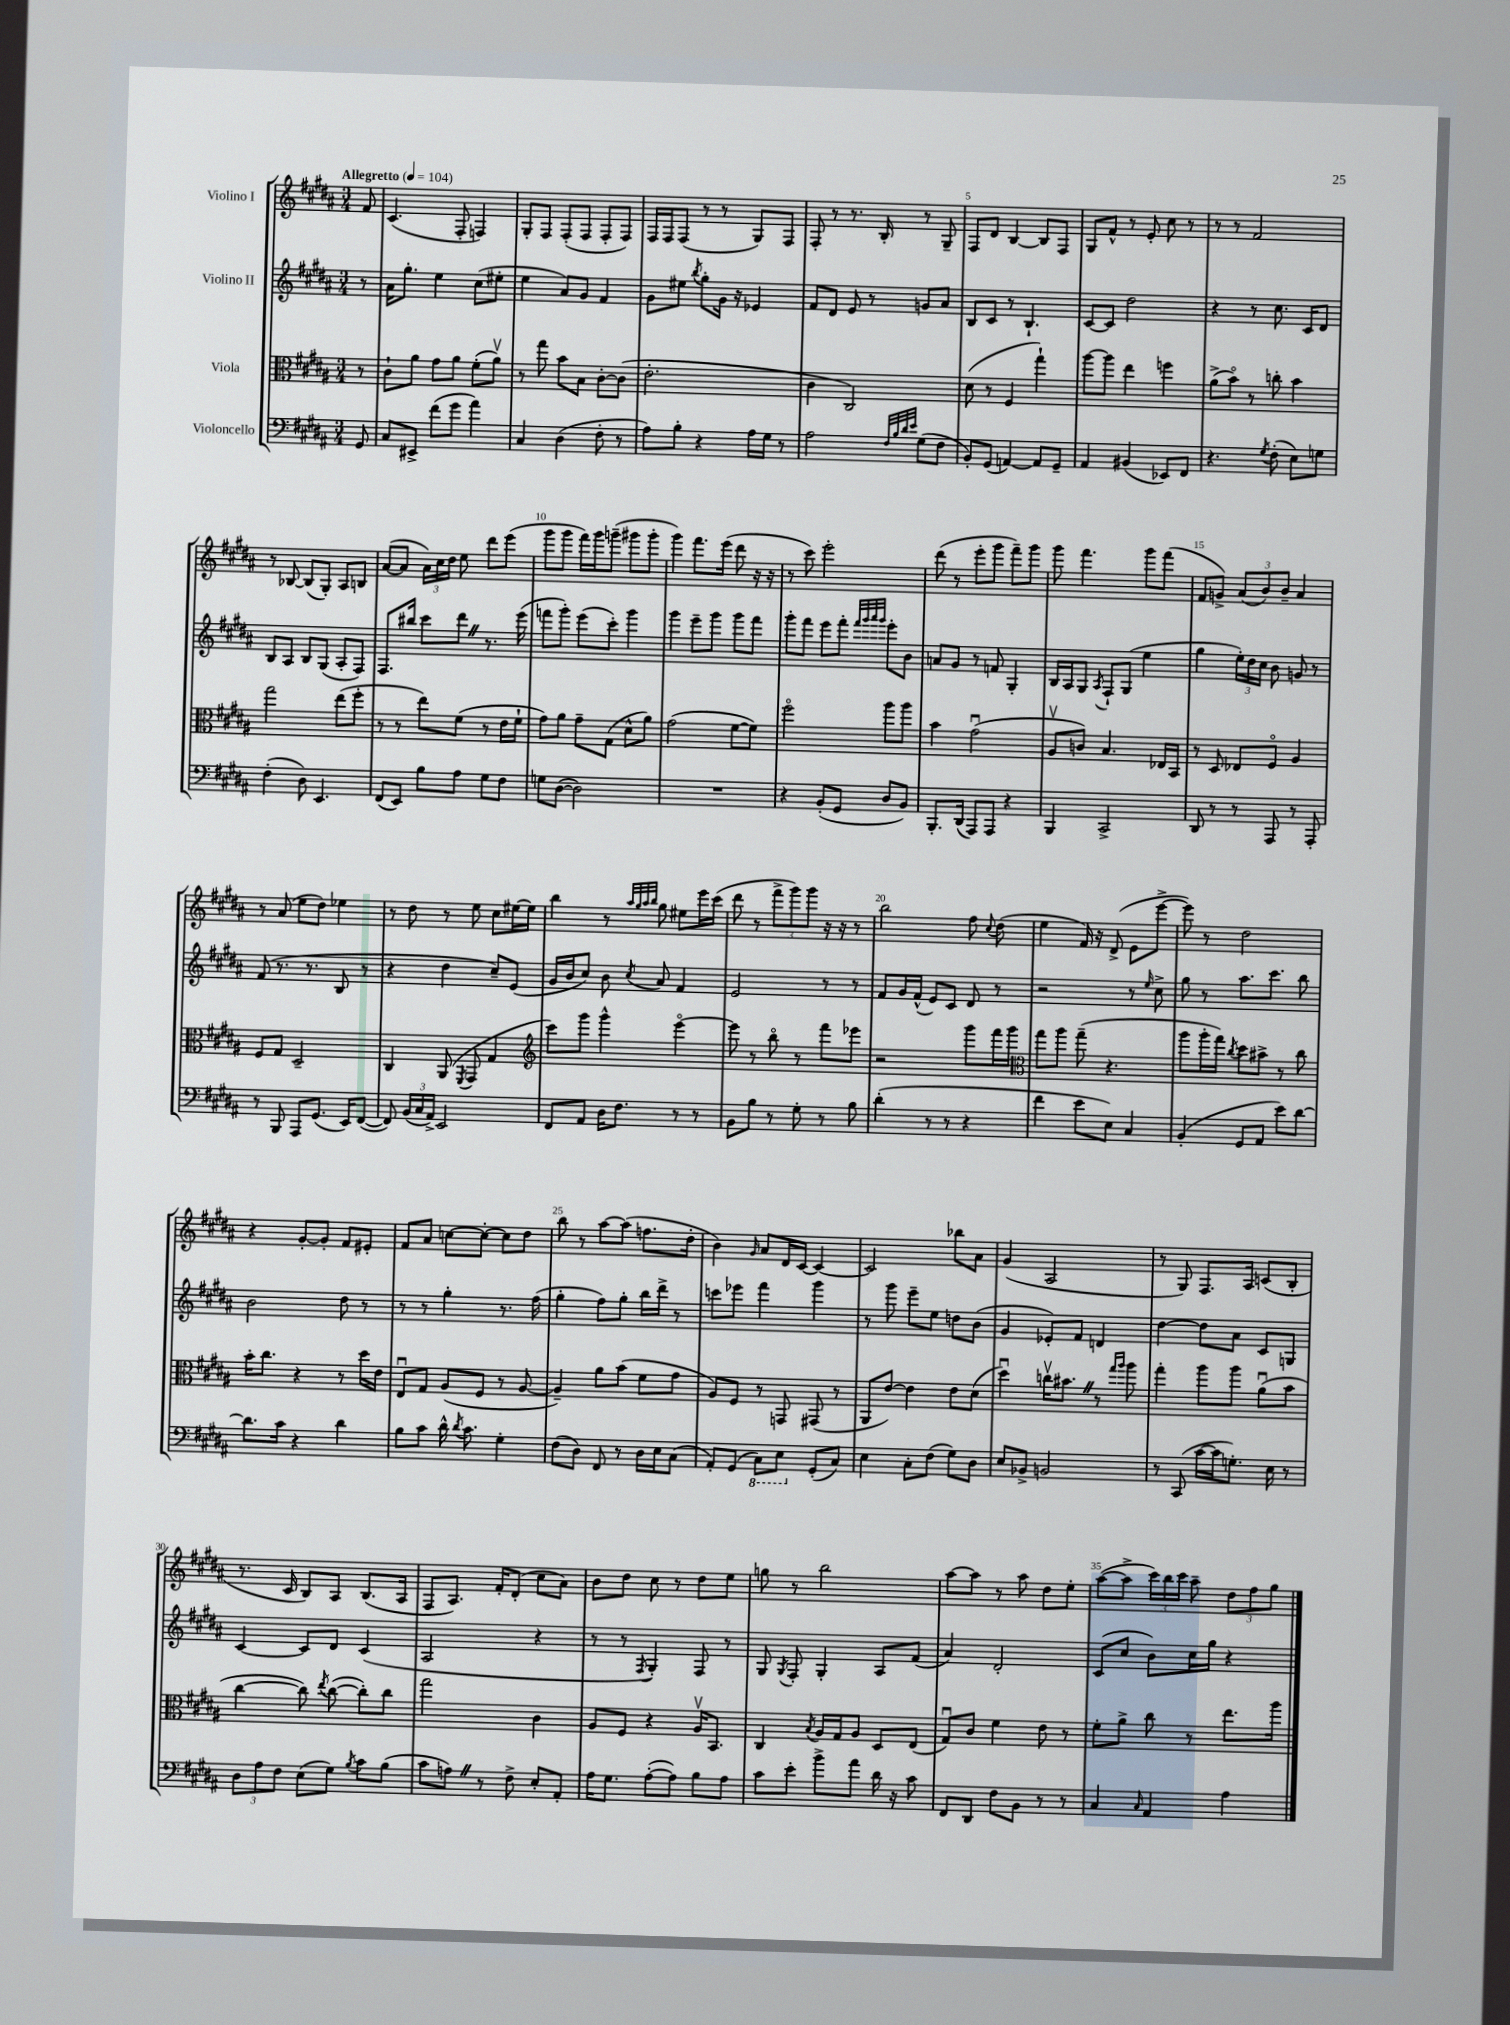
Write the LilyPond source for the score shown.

<<
\new StaffGroup <<
\new Staff = "s0" \with { instrumentName = "Violino I" } {
    \clef treble \key b \major \numericTimeSignature \time 3/4 \partial 8 \tempo "Allegretto" 4 = 104
    \autoBeamOff fis'8 |
    cis'4.( fis8-. f4) |
    gis8[-. fis8] fis8[-.( fis8] fis8[-. fis8]) |
    fis16[ fis16 fis8]( r8 r8 gis8[) fis8] |
    fis8-. r8 r8. b16-. r8 gis8-- |
    fis8[ dis'8] b4~ b8[ fis8] |
    gis8[ fis'8]-^ r8 e'8-. cis''8 r8 |
    r8 r8 fis'2 |
    r8 bes8~ bes8[( gis8]-.) ais8[ b8] |
    ais'8[~( ais'8] \tuplet 3/2 { ais'16[) cis''16 dis''16] } e''8 dis'''8[ e'''8]( |
    gis'''8[ gis'''8] fis'''16[) gis'''16 g'''8]--( gis'''8[ gis'''8]-. |
    gis'''4) fis'''8.[ e'''16]( dis'''8 r16 r16 |
    r8 cis'''8) e'''2-. |
    dis'''8( r8 e'''8[-. gis'''8] fis'''8[--) gis'''8] |
    gis'''8 fis'''4. gis'''8[ fis'''8]( |
    fis'8[ g'8]->) \tuplet 3/2 { ais'8[( b'8) b'8]-- } ais'4 |
    r8 ais'8( e''8[ dis''8]) ees''4 |
    r8 dis''8 r8 e''8 cis''8[ eis''16~ eis''16] |
    b''4 r8 \grace { ais''32[ gis''32 ais''32 b''32] } gis''8 eis''8[ e'''16 cis'''16]( |
    dis'''8 r8 \tuplet 3/2 { fis'''8[-> gis'''8) gis'''8] } r16 r16 r8 |
    b''2 fis''8 \appoggiatura { cis''8 } dis''8( |
    e''4 fis'16) r16 dis'8->( e'8[ e'''8]~-> |
    e'''8) r8 dis''2 |
    r4 gis'8[~-. gis'8]-. fis'8[ eis'8]-. |
    fis'8[ ais'8] c''8[~ c''8]~-. c''8[ dis''8] |
    b''8 r8 ais''8[~ ais''8]( f''8.[ dis''16]-. |
    b'4) \grace { gis'16 } ais'8[ dis'16 cis'16]~ cis'4~ |
    cis'2 bes''8[ ais'8] |
    gis'4( ais2 |
    r8 gis8) fis8.[ ais16] c'8[( b8]-. |
    r8. cis'16 b8[) ais8] b8.[( ais16] |
    fis8[ ais8.]) fis'16[-. dis'8]-.( cis''8[ ais'8]) |
    b'8[ dis''8] cis''8 r8 dis''8[ e''8] |
    g''8 r8 b''2 |
    ais''8[~ ais''8] r8 ais''8 dis''8[ e''8]-. |
    ais''8[~( ais''8]-> \tuplet 3/2 { cis'''16[) b''16 cis'''16] } ais''8-- \tuplet 3/2 { dis''8[ fis''8 gis''8] } \bar "|." |
}
\new Staff = "s1" \with { instrumentName = "Violino II" } {
    \clef treble \key b \major \numericTimeSignature \time 3/4 \partial 8
    \autoBeamOff r8 |
    ais'16[ gis''8.]-. e''4 cis''8[( eis''8]-. |
    e''4 ais'8[) gis'8] fis'4 |
    gis'8[ eis''8] \acciaccatura { b''8 } gis''8[-. gis'16] r16 ees'4 |
    fis'8[ dis'8] e'8 r8 g'8[ ais'8] |
    b8[ cis'8] r8 b4.-! |
    cis'8[~ cis'8] dis''2 |
    r4 r8 cis''8. cis'16[ dis'8] |
    b8[ ais8] b8[ gis8]( ais8[-. fis8]) |
    fis8.[ bis''16] cis'''8[ dis'''8] \once \override BreathingSign.text = \markup { \musicglyph "scripts.caesura.straight" } \breathe r8. e'''16( |
    f'''8[ gis'''8]-.) e'''8[( cis'''8]-.) gis'''4 |
    gis'''4 e'''8[-- gis'''8] gis'''8[ fis'''8] |
    gis'''8[-. fis'''8] e'''8[ fis'''8]-. \grace { fis'''32[ gis'''32 ais'''32 gis'''32] } e'''8[-. b'8] |
    a'8[ gis'8] r8 f'8 gis4-. |
    b16[ ais16 gis8] \acciaccatura { ais8 } fis8[-! gis8]( e''4 |
    gis''4 \tuplet 3/2 { e''16[-.) dis''16 cis''16] } b'8 g'8 r8 |
    fis'8( r8. r8. b8 r8 |
    r4 dis''4 cis''8[--) e'8]( |
    gis'16[ b'16 cis''8]) b'8 \acciaccatura { cis''8 } ais'8 fis'4 |
    e'2 r8 r8 |
    fis'8[ gis'16 fis'16]-^( e'8[) cis'8] dis'8 r8 |
    r2 r8 \grace { e''16 } cis''8-> |
    gis''8 r8 ais''8.[ cis'''8.] b''8 |
    b'2 dis''8 r8 |
    r8 r8 gis''4-. r8. fis''16( |
    gis''4-. fis''8[) gis''8]-. b''16[ dis'''16]-> r8 |
    c'''8[ ees'''8] fis'''4 gis'''4 |
    r8 gis'''8 e'''8[-- e''8] d''8[ b'8]( |
    gis'4 ees'8[-.) fis'8] d'4 |
    dis''4~ dis''8[ ais'8] cis'8[ g8] |
    cis'4~ cis'8[ dis'8] cis'4( |
    ais2 r4 |
    r8 r8 \acciaccatura { fis8 } gis4-.) fis8 r8 |
    gis8 \acciaccatura { gis8 } fis8-. gis4-. ais8[ fis'8]( |
    ais'4) dis'2-. |
    cis'8[( cis''8] b'8[) cis''16 gis''16] r4 \bar "|." |
}
\new Staff = "s2" \with { instrumentName = "Viola" } {
    \clef alto \key b \major \numericTimeSignature \time 3/4 \partial 8
    \autoBeamOff r8 |
    cis'8[-! ais'8] gis'8[ ais'8] fis'8[-.( ais'8]\upbow) |
    r8 gis''8 b'8[ b8] cis'8[~-. cis'8]( |
    e'2.-. |
    cis'4 cis2) |
    dis'8( r8 fis4 gis''4-!) |
    ais''8[~ ais''8] e''4 f''4 |
    ais'8[->( b'8]\flageolet) r8 c''8-. b'4 |
    gis''2 e''8[( fis''8]-. |
    r8 r8 e''8[) fis'8]( r8 e'16[ fis'16]-! |
    gis'8[) ais'8] gis'8[-- gis8]( dis'8[-^ ais'8]) |
    gis'2( fis'8[~ fis'8]) |
    fis''2\flageolet ais''8[ ais''8] |
    b'4 gis'2\downbow( |
    ais8[\upbow c'8]) b4. ees16[ b,16] |
    r8 dis8 ees8[ fis8]\flageolet ais4 |
    fis8[ gis8] dis2-- |
    cis4 ais,8( \acciaccatura { fis,8 } gis,8 gis4 |
    \clef treble cis'''8[) gis'''8] gis'''4-^ e'''4~\flageolet |
    e'''8 r8 b''8\flageolet r8 fis'''8[ ees'''8] |
    r2 gis'''8[ fis'''16 gis'''16] |
    \clef alto gis''8[ ais''8] gis''8--( r4. |
    ais''8[ ais''16-. gis''16]) \acciaccatura { cis''8 } dis''8[ bis'8]-> r8 cis''8 |
    b'16[-. cis''8.] r4 r8 dis''16[ e'16] |
    e8[\downbow gis8] ais8[( fis8] r8 ais8~ |
    ais4--) ais'8[ b'8]( fis'8[ gis'8] |
    ais8[) fis8] r8 g,8 gis,8( r8 |
    ais,8[ e'8]~) e'4 e'8[ dis'8]( |
    dis''4\downbow) c''16[\upbow bis'8.] \once \override BreathingSign.text = \markup { \musicglyph "scripts.caesura.straight" } \breathe r8 \grace { gis''16[ ais''16] } ais''8 |
    gis''4-. ais''8[ ais''8] ais'8[\downbow( b'8] |
    cis''4~ cis''8) \acciaccatura { e''8 } cis''8~( cis''8[-.) cis''8] |
    gis''2 cis'4 |
    ais8[ fis8] r4 ais16[\upbow b,8.] |
    cis4 \acciaccatura { b8 } ais16[ gis16 ais8] dis8[ e8]( |
    gis8[\downbow) cis'8] fis'4 e'8 r8 |
    fis'8[-. ais'8]-> cis''8 r8 e''8.[ ais''16] \bar "|." |
}
\new Staff = "s3" \with { instrumentName = "Violoncello" } {
    \clef bass \key b \major \numericTimeSignature \time 3/4 \partial 8
    \autoBeamOff gis,8 |
    cis8[ eis,8]-> fis'8[( gis'8] ais'4) |
    cis4 dis4( fis8-. r8 |
    ais8[) b8]-. r4 ais16[ gis16] r8 |
    ais2 \grace { fis32[ b32 dis'32 e'32] } gis8[( fis8] |
    b,8[-.) gis,8]( a,4~) a,8[ gis,8]-- |
    ais,4 bis,4( ees,8[) fis,8] |
    r4. \acciaccatura { gis8 } fis8-.( e8[) g8] |
    fis4-.( dis8) e,4. |
    fis,8[( e,8]) b8[ ais8] gis8[ fis8] |
    g8[ dis8]~( dis2) |
    R2. |
    r4 b,8[-.( gis,8] dis8[ b,8]) |
    b,,8.[-. dis,16]( ais,,8[) ais,,8] r4 |
    b,,4 cis,2-> |
    dis,8 r8 r8 ais,,8 r8 ais,,8-. |
    r8 b,,8 ais,,8[ gis,8.]( e,16[) fis,8]~( |
    fis,8) \tuplet 3/2 { b,16[( cis16 ais,16]->) } e,2 |
    fis,8[ ais,8] dis16[ fis8.] r8 r8 |
    b,8[ b8] r8 gis8-. r8 b8 |
    dis'4-.( r8 r8 r4 |
    fis'4 e'8[ e8]) cis4 |
    b,4-.( gis,8[ ais,8] e'8[) dis'8]~ |
    dis'8.[ cis'16] r4 dis'4 |
    b8[ cis'8] dis'16-^ \acciaccatura { dis'8 } cis'8. gis4-. |
    fis8[( dis8]) fis,8 r8 dis16[ e16 cis8]( |
    ais,8[-.) gis,8]( \ottava #-1 cis,8[) e,8] \ottava #0 gis,8[-.( cis8]) |
    e4 cis8[-. fis8]( gis8[) dis8] |
    e8[ bes,8]-> b,2 |
    r8 cis,8( cis'16[~ cis'16 g8.]-.) e16 r8 |
    \tuplet 3/2 { dis8[ ais8 fis8] } e8[( gis8]) \acciaccatura { b8 } cis'8[ b8]( |
    cis'8[ a8]) \once \override BreathingSign.text = \markup { \musicglyph "scripts.caesura.straight" } \breathe r8 fis8-> e8[-. ais,8]-. |
    ais16[ gis8.] ais8[~-.( ais8]) b8[ ais8] |
    cis'8[ e'8]-. b'8[-> ais'8] dis'16 r16 cis'8 |
    fis,8[ dis,8] fis8[ b,8] r8 r8 |
    cis4 \grace { cis16 } ais,4 ais4 \bar "|." |
}
>>
>>
\layout { \context { \Score \override BarNumber.break-visibility = ##(#f #t #t) barNumberVisibility = #(every-nth-bar-number-visible 5) } }
